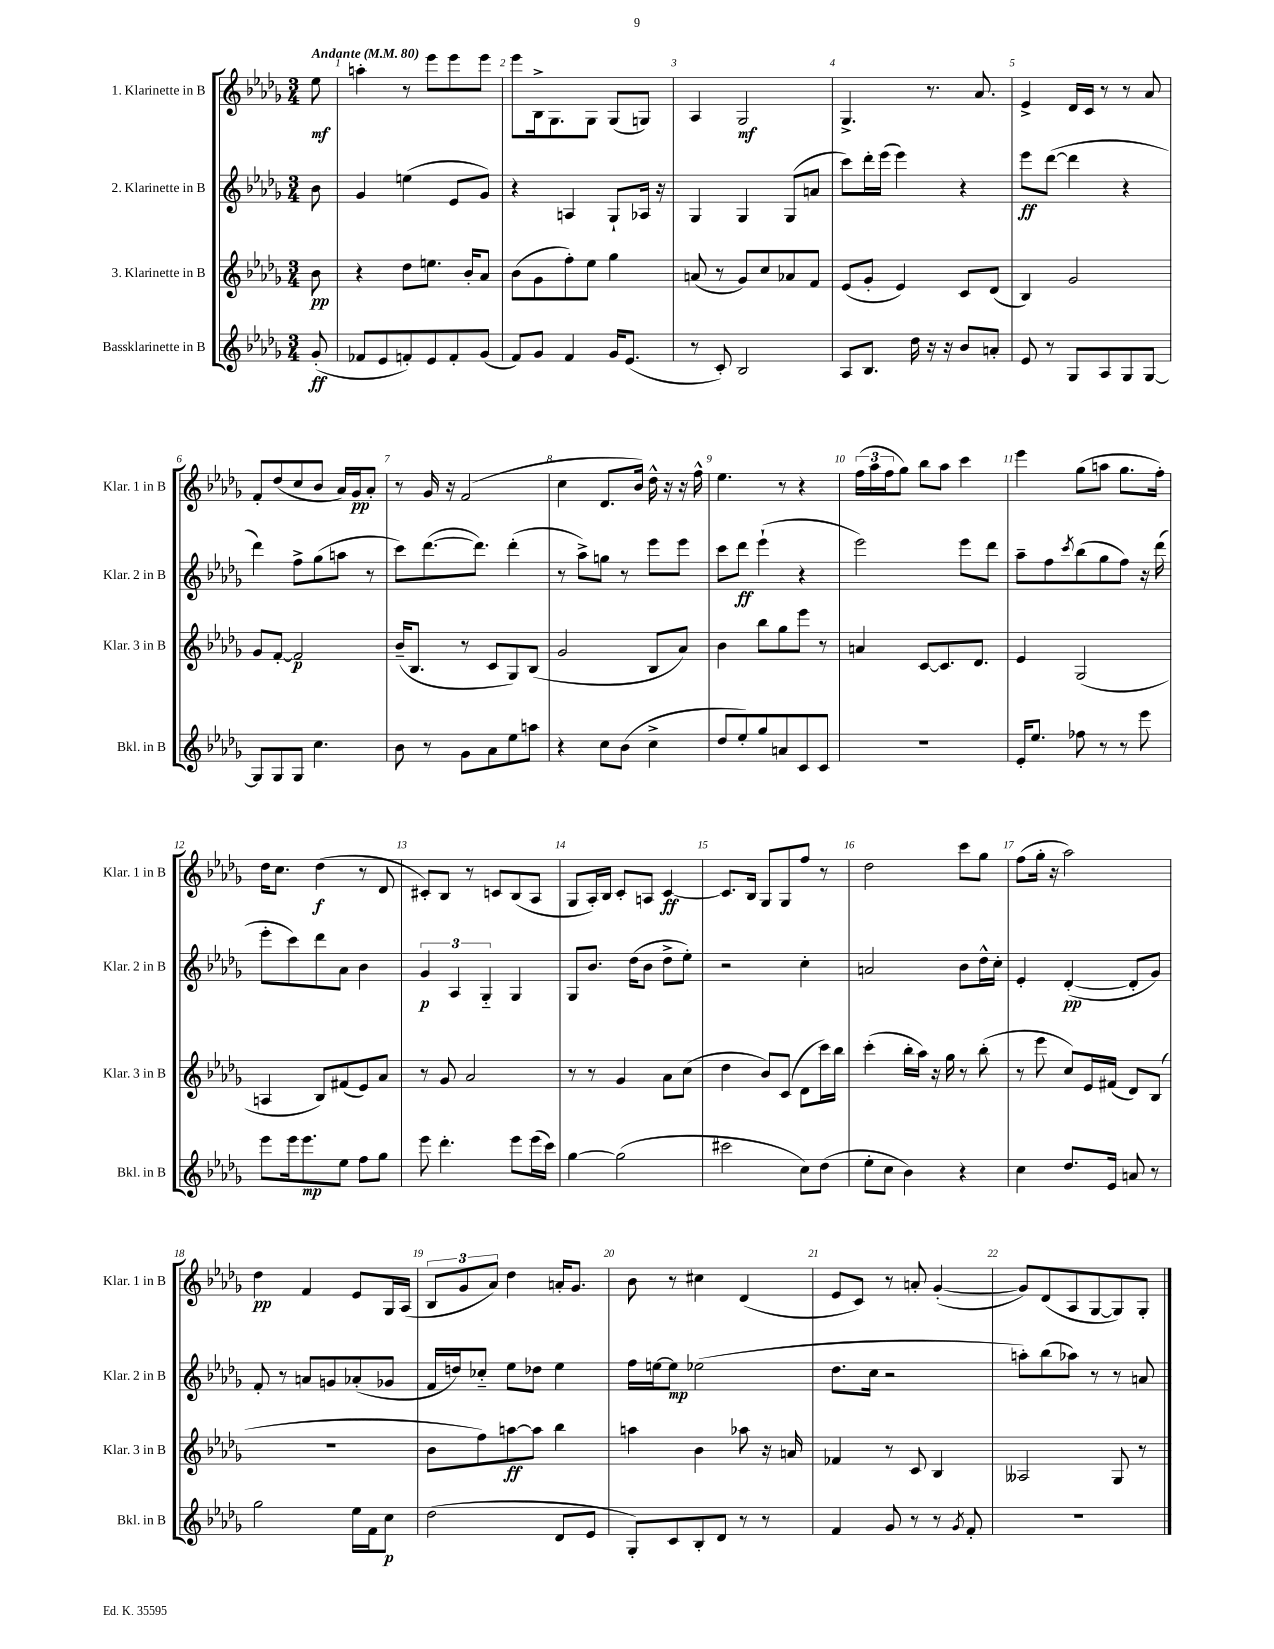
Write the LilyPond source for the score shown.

<<
\new StaffGroup <<
\new Staff = "s0" \with { instrumentName = "1. Klarinette in B" shortInstrumentName = "Klar. 1 in B" } {
    \clef treble \key des \major \numericTimeSignature \time 3/4 \partial 8 \tempo "Andante" 4 = 80
    ees''8\mf |
    a''4-. r8 ees'''8 ees'''8 ees'''8 |
    ees'''8 bes16-> ges8. ges8 ges8( g8) |
    aes4 ges2\mf |
    ges4.-> r8. aes'8. |
    ees'4-> des'16 c'16 r8 r8 aes'8 |
    f'8-. des''8( c''8 bes'8 aes'16) ges'16\pp aes'8-. |
    r8 ges'16 r16 f'2( |
    c''4 des'8. bes'16) des''16-^ r16 r16 f''16-^ |
    ees''4. r8 r4 |
    \tuplet 3/2 { f''16( aes''16 f''16 } ges''8) bes''8 aes''8 c'''4 |
    ees'''4 ges''8( a''8 ges''8. f''16-.) |
    des''16 c''8. des''4\f( r8 des'8 |
    cis'8-.) bes8 r8 c'8 bes8( aes8 |
    ges8 aes16-.) bes16 c'8-. a8 c'4~\ff |
    c'8. bes16 ges8 ges8 f''8 r8 |
    des''2 c'''8 ges''8 |
    f''8( ges''16-. r16 aes''2) |
    des''4\pp f'4 ees'8 ges16 aes16( |
    \tuplet 3/2 { bes8 ges'8 aes'8) } des''4 a'16-. ges'8. |
    bes'8 r8 cis''4 des'4( |
    ees'8 c'8) r8 a'8-. ges'4~-.( |
    ges'8) des'8( aes8 ges8~ ges8) ges8-. \bar "|." |
}
\new Staff = "s1" \with { instrumentName = "2. Klarinette in B" shortInstrumentName = "Klar. 2 in B" } {
    \clef treble \key des \major \numericTimeSignature \time 3/4 \partial 8
    bes'8 |
    ges'4 e''4( ees'8 ges'8) |
    r4 a4 ges8-! aes16 r16 |
    ges4 ges4 ges8( a'8 |
    c'''8) des'''16-. ees'''16( ees'''4) r4 |
    ees'''8\ff des'''8~( des'''4 r4 |
    des'''4) f''8-> ges''8( a''8 r8 |
    c'''8) des'''8.~( des'''8.) des'''4-.( |
    r8 aes''8->) g''8 r8 ees'''8 ees'''8 |
    c'''8 des'''8\ff ees'''4-!( r4 |
    ees'''2) ees'''8 des'''8 |
    aes''8-- f''8 \acciaccatura { c'''8 } bes''8( ges''8 f''8) r16 des'''16( |
    ees'''8-. c'''8) des'''8 aes'8 bes'4 |
    \tuplet 3/2 { ges'4\p aes4 ges4-_ } ges4 |
    ges8 bes'8. des''16( bes'8 des''8-> ees''8-.) |
    r2 c''4-. |
    a'2 bes'8 des''16-^ c''16-. |
    ees'4-. des'4~-.\pp( des'8-. ges'8) |
    f'8-. r8 a'8 g'8 aes'8-.( ges'8 |
    f'16 d''16) ces''8-_ ees''8 des''8 ees''4 |
    f''16 e''16~ e''8\mp ees''2( |
    des''8. c''16 r2 |
    a''8-.) bes''8( aes''8) r8 r8 a'8 \bar "|." |
}
\new Staff = "s2" \with { instrumentName = "3. Klarinette in B" shortInstrumentName = "Klar. 3 in B" } {
    \clef treble \key des \major \numericTimeSignature \time 3/4 \partial 8
    bes'8\pp |
    r4 des''8 e''8. bes'16-. aes'8 |
    bes'8( ges'8 f''8-.) ees''8 ges''4 |
    a'8( r8 ges'8) c''8 aes'8 f'8 |
    ees'8( ges'8-. ees'4) c'8 des'8( |
    bes4) ges'2 |
    ges'8 f'8~-. f'2\p |
    bes'16--( bes8. r8 c'8 ges8) bes8( |
    ges'2 bes8 aes'8) |
    bes'4 bes''8 ges''8 ees'''8 r8 |
    a'4 c'8~ c'8. des'8. |
    ees'4 ges2( |
    a4 bes8) fis'8( ees'8) aes'8 |
    r8 ges'8 aes'2 |
    r8 r8 ges'4 aes'8 c''8( |
    des''4 bes'8) c'8( des'8 c'''16) bes''16 |
    c'''4-.( bes''16-. aes''16) r16 ges''16 r8 bes''8-.( |
    r8 ees'''8 c''8) ees'16 fis'16( des'8) bes8( |
    R2. |
    bes'8 f''8) a''8~\ff a''8 bes''4 |
    a''4 bes'4 aes''8 r16 a'16 |
    fes'4 r8 c'8 bes4 |
    aeses2 ges8 r8 \bar "|." |
}
\new Staff = "s3" \with { instrumentName = "Bassklarinette in B" shortInstrumentName = "Bkl. in B" } {
    \clef treble \key des \major \numericTimeSignature \time 3/4 \partial 8
    ges'8-.\ff( |
    fes'8 ees'8 f'8-.) ees'8 f'8-. ges'8( |
    f'8) ges'8 f'4 ges'16 ees'8.( |
    r8 c'8-.) bes2 |
    aes8 bes8. des''16 r16 r16 bes'8 a'8-. |
    ees'8 r8 ges8 aes8 ges8 ges8~ |
    ges8 ges8 ges8 c''4. |
    bes'8 r8 ges'8 aes'8 ees''8 a''8 |
    r4 c''8 bes'8( c''4-> |
    des''8 ees''8-.) ges''8 a'8 c'8 c'8 |
    R2. |
    ees'16-. ees''8. fes''8 r8 r8 ees'''8 |
    ees'''8 ees'''16 ees'''8.\mp ees''8 f''8 ges''8 |
    ees'''8 des'''4.-. ees'''8 ees'''16( c'''16) |
    ges''4~ ges''2( |
    cis'''2 c''8) des''8( |
    ees''8-. c''8 bes'4) r4 |
    c''4 des''8. ees'16 a'8 r8 |
    ges''2 ees''16 f'16 c''8\p |
    des''2( des'8 ees'8 |
    ges8-.) c'8 bes8-. des'8 r8 r8 |
    f'4 ges'8 r8 r8 \acciaccatura { ges'8 } f'8-. |
    R2. \bar "|." |
}
>>
>>
\layout { \context { \Score \override BarNumber.break-visibility = ##(#f #t #t) barNumberVisibility = #all-bar-numbers-visible } }
